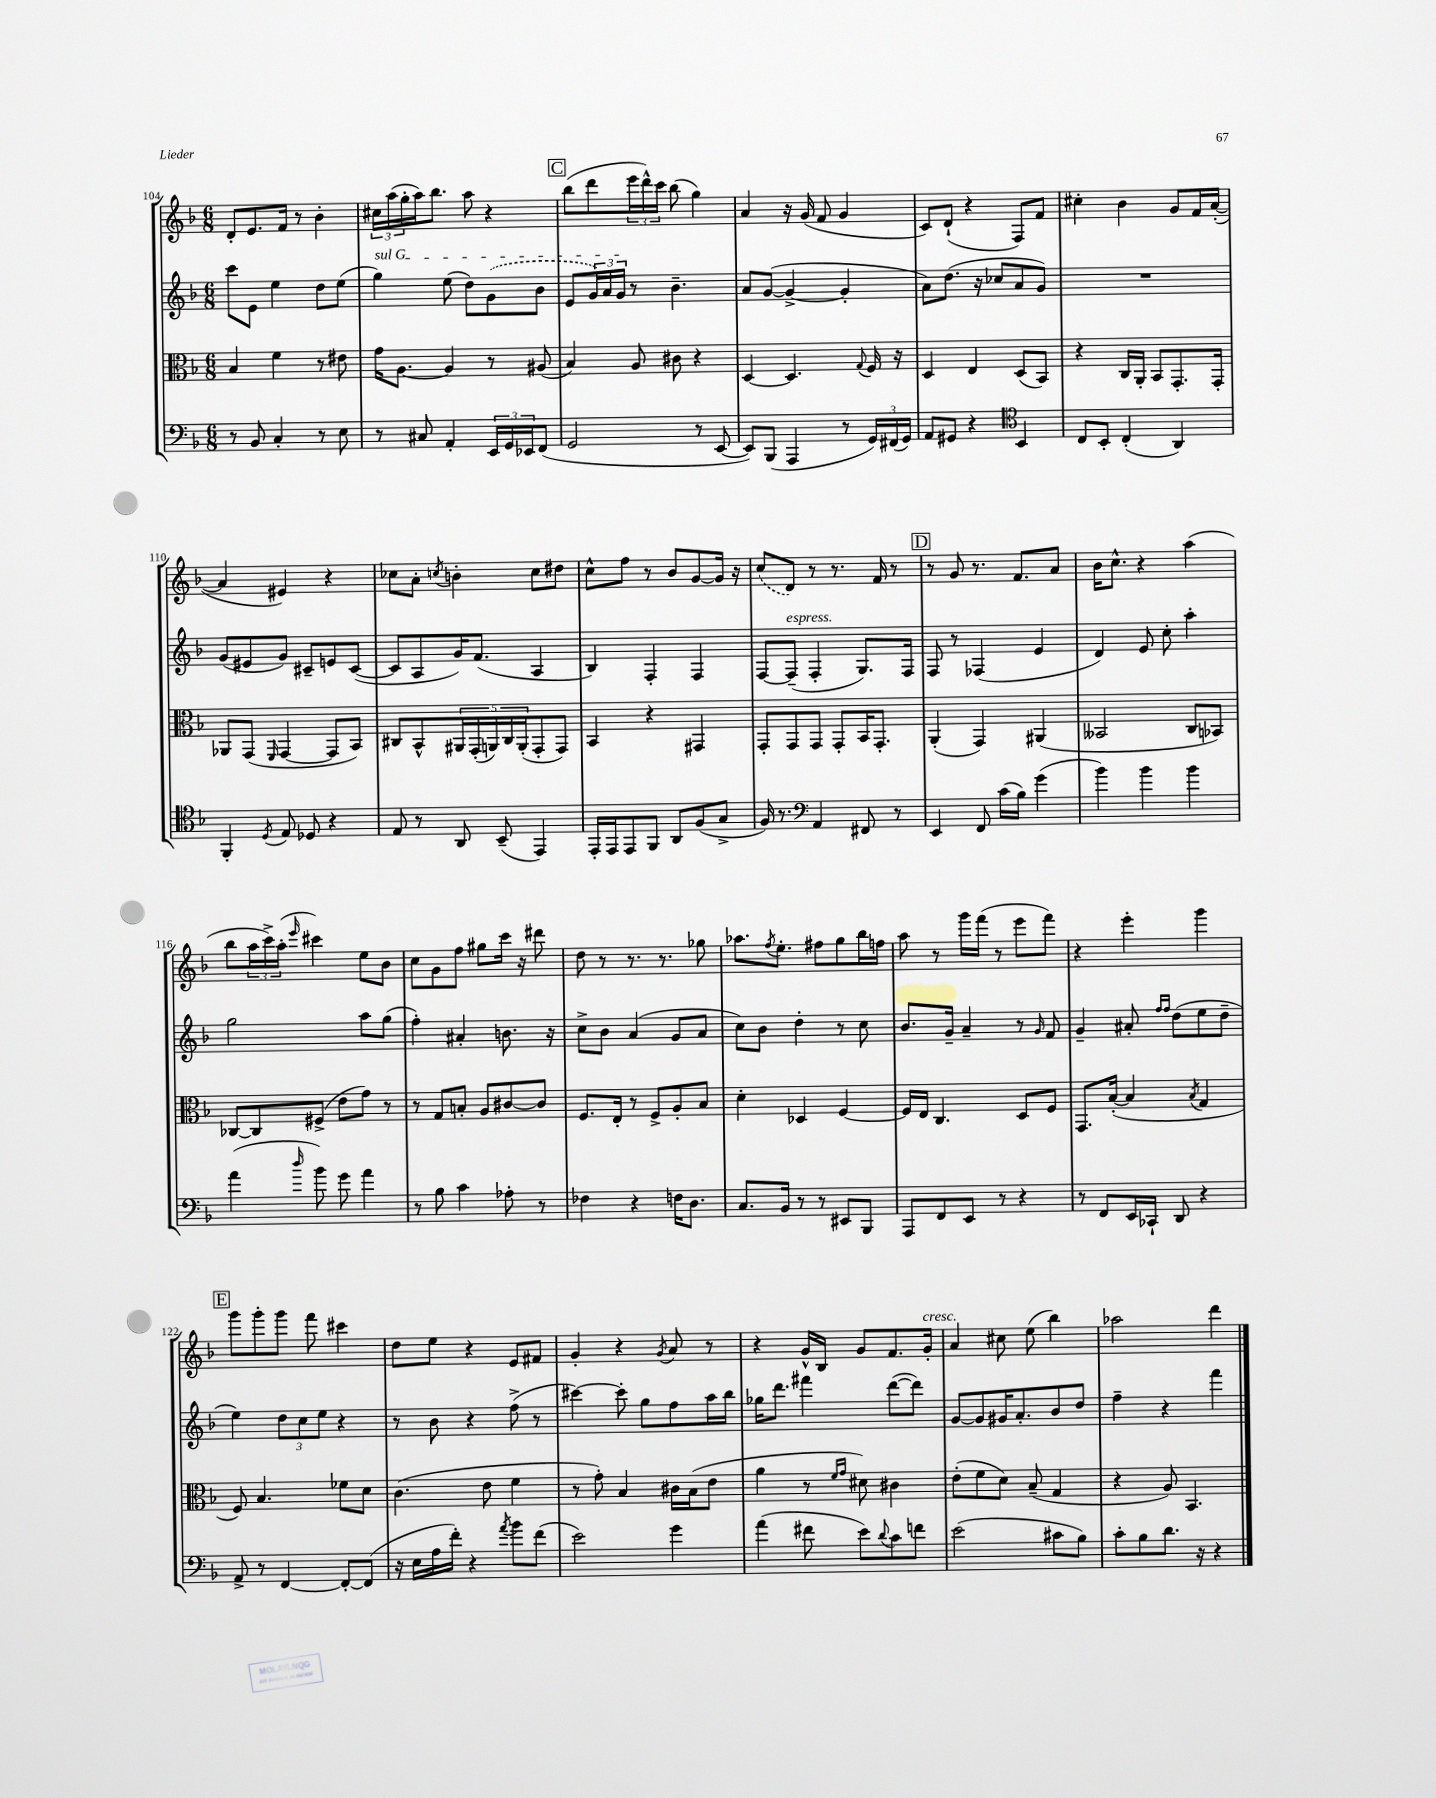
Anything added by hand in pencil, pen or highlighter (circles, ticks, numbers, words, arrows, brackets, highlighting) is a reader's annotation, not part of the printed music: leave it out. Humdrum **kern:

**kern	**kern	**kern	**kern
*part4	*part3	*part2	*part1
*staff4	*staff3	*staff2	*staff1
*clefF4	*clefC3	*clefG2	*clefG2
*k[b-]	*k[b-]	*k[b-]	*k[b-]
*M6/8	*M6/8	*M6/8	*M6/8
=104	=104	=104	=104
8r	4B-/	8ccc\L	8d'/L
8BB-/	.	8e\J	8.e/
4C'/	4f\	4ee\	.
.	.	.	16f/Jk
.	.	.	8r
8r	8r	8dd\L	4b-'\
8E\	8e#X\	(8ee\J	.
=105	=105	=105	=105
!	!	!LO:TX:a:i:t=sul G	!
8r	16g\KL	4gg\)	24cc#X\LL
.	.	.	(24aa\
.	[8.A\J	.	.
.	.	.	24gg'\
8C#X/	.	.	16aa\J)
.	.	.	8.bb-\J
4AA'/	4A/]	(8ee\	.
.	.	8dd\L)	8aa\
24EE/LL	8r	(8g\	4r
24GG/	.	.	.
24EE-X/J	.	.	.
(8FF/J	(8A#X/	8b-\J	.
!!LO:REH:place=s1:t=C
=106	=106	=106	=106
2GG/	4B-/)	8e/L	(8bb-\L
.	.	24g/L)	8ddd\
.	.	24a/	.
.	.	24g/JJ	.
.	8A/	8r	24eee\L
.	.	.	24ddd^^\)
.	.	.	24ccc\JJ
.	8c#X\	4.b-~\	(8bb-\
8r	4r	.	4gg\)
[8EE/	.	.	.
=107	=107	=107	=107
8EE/L])	[4D/	8a/L	4a/
(8BBB-/J	.	([8g/J	.
4AAA/	4.D/]	4g^/_	16r
.	.	.	(16g/
.	.	.	8f/
8r	.	4g'/]	4g/
.	8qqG/	.	.
24GG/LL)	16F/	.	.
(24FF#X/	.	.	.
.	16r	.	.
24GG/JJ)	.	.	.
=108	=108	=108	=108
8AA/L	4D/	8a\L)	8c/L)
8GG#X/J	.	(8.dd\J	(8d`/J
4r	4E/	.	4r
.	.	16r	.
.	.	8cc-X/L	.
*clefC4	*	*	*
4BB-/	(8D/L	8a/	8F/L)
.	8BB-/J)	8g/J)	8f/J
=109	=109	=109	=109
8C/L	4r	2.r	4cc#X'\
8BB-'/J	.	.	.
(4C'/	16C/LL	.	4b-\
.	16AA'/JJ	.	.
.	8BB-/L	.	.
4AA/)	8.GG'/	.	8g/L
.	.	.	16f/L
.	16GG'/Jk	.	([16a'/JJ
!!LO:LB:g=z
=110	=110	=110	=110
4FF'/	8AA-X/L	(8g/L	4a/]
.	(8GG/J	8e#X/	.
8qD/	16qqFF/	.	.
8E/	[4GG/	8g/J)	4e#X/)
8D-X/	.	8c#X~/L	.
4r	8GG/L]	8en/	4r
.	8BB-/J)	([8c#/J	.
=111	=111	=111	=111
8E/	8C#X/L	8c#/L]	8cc-X\L
8r	8BB-^^/	8A/	8a'\J
.	.	.	8qccn/
8AA/	20AA#X/L	16g/K)	4bn'\
.	(20GG'/	.	.
.	.	(8.f/J	.
.	20AAn/)	.	.
(8BB-~/	.	.	.
.	20C#/	.	.
.	(20AA'/J	.	.
4EE/)	8GG'/	4A/	8cc\L
.	8GG/J)	.	8dd#X\J
=112	=112	=112	=112
16EE'/LL	4BB-/	4B-/)	8cc^^\L
16EE/J	.	.	.
8EE/	.	.	8ff\J
8FF/J	4r	4F'/	8r
8AA/L	.	.	8b-/L
(8F/	4GG#X/	4F/	[8g/
8G^/J	.	.	16g/Jk]
.	.	.	16r
=113	=113	=113	=113
16F/)	8GG'/L	[8F/L	(8cc/L
8.r	.	.	.
!	!	!LO:TX:a:i:t=espress.	!
.	8GG/	(8F~/J]	8d/J)
*clefF4	*	*	*
4AA/	8GG/J	4F'/	8r
.	8GG'/L	.	8.r
8FF#X/	16BB-/K	8.G/L)	.
.	8.GG'/J	.	16f/
8r	.	.	8r
.	.	16F/Jk	.
!!LO:REH:place=s1:t=D
=114	=114	=114	=114
4EE/	(4AA'/	8F/	8r
.	.	8r	8g/
8FF/	4GG/)	(4F-X/	8.r
(16c\LL	.	.	.
16B-\JJ)	.	.	8.f/L
(4g\	(4AA#X/	4e/	.
.	.	.	8a/J
=115	=115	=115	=115
4b-\)	2BB--X/	4d/)	16b-\KL
.	.	.	8.cc^^\J
4b-\	.	8e/	4r
.	.	8cc'\	.
4b-\	8C/L	4aa'\	(4aa\
.	8BB-X/J)	.	.
!!LO:LB:g=z
=116	=116	=116	=116
(4a\	[8C-X/L	2gg\	8bb-\L
.	8C-/]	.	24aa\L
.	.	.	24ccc^\)
.	.	.	(24aa'\JJ
16qqdd/	.	.	16qqeee/
8b-\)	(8F#X^/J	.	4ccc#X\)
8g\	8e\L	.	.
4a\	8g\J)	8aa\L	8ee\L
.	8r	(8gg\J	8b-\J
=117	=117	=117	=117
8r	8r	4ff'\)	8cc\L
8B-\	8G/L	.	8g\
4c\	8Bn'/J	4a#X'/	8ff\J
.	8A/L	.	8gg#X\L
8A-X'\	[8c#X/	8.bn\	16ccc\Jk
.	.	.	16r
8r	8c#/J]	.	8ddd#X\
.	.	16r	.
=118	=118	=118	=118
4F-X\	8.F/L	8cc^\L	8dd\
.	.	8b-\J	8r
.	16E'/Jk	.	.
4r	8r	(4a/	8.r
.	8F^/L	.	.
.	.	.	8.r
16Fn\KL	8A'/	8g/L	.
8.D\J	.	.	.
.	8B-/J	8a/J	8gg-X\
=119	=119	=119	=119
8.C/L	4d'\	8cc\L)	8.aa-X\L
.	.	8b-\J	.
.	.	.	8qff/
16BB-/Jk	.	.	8.ee'\J
8r	4D-X/	4dd'\	.
8r	.	.	8ff#X\L
8EE#X/L	[4F/	8r	8gg\
8BBB-/J	.	8cc\	16bb-\L
.	.	.	16ffn\JJ
=120	=120	=120	=120
8AAA/L	16F/LL]	8.b-/L	8aa\
.	16E/JJ	.	.
8FF/	4.C/	.	8r
.	.	16g~/Jk	.
8EE/J	.	4a~/	16ggg\LL
.	.	.	(16fff\JJ
8r	.	.	8r
4r	8D/L	8r	8eee\L
.	.	16qqg/	.
.	8F/J	8f/	8fff\J)
=121	=121	=121	=121
8r	8.GG/L	4g~/	4r
8FF/L	.	.	.
.	([16B-'/Jk	.	.
16EE/L	4B-/]	8a#X'/	4eee'\
16CC-X`/JJ	.	.	.
.	.	16qqff/LL	.
.	.	16qqff/JJ	.
8DD/	.	(8dd\L	.
.	8qB-/	.	.
4r	4G/	8ee\	4ggg\
.	.	8dd~\J	.
!!LO:LB:g=z
!!LO:REH:place=s1:t=E
=122	=122	=122	=122
8AA^/	8F/)	4ee\)	8ggg\L
8r	4.B-/	.	8ggg'\
[4FF/	.	12dd\L	8ggg\J
.	.	12cc\	.
.	.	.	8fff\
.	.	12ee\J	.
8FF'/L_	8f-X\L	4r	4ccc#X\
(8FF/J]	8d\J	.	.
=123	=123	=123	=123
16r	(4.c\	8r	8dd\L
16E\LL	.	.	.
16A\	.	8b-\	8ee\J
16f'\JJ)	.	.	.
4r	.	4r	4r
.	8e\	.	.
8qa/	.	.	.
8b-\L	4f\	(8ff^\	8e/L
(8f\J	.	8r	8f#X/J
=124	=124	=124	=124
2e\)	8r	[4ccc#X\)	4g'/
.	8g'\)	.	.
.	4B-/	8ccc#'\]	4r
.	.	8gg\L	.
.	.	.	8qg/
4g\	16c#X\LL	8ff\	8a/
.	(16B-\J	.	.
.	8e\J	16aa\L	8r
.	.	16bb-\JJ	.
=125	=125	=125	=125
(4a\	4a\	16gg-X\KL	4r
.	.	8.ddd\J	.
8f#X\	8r	4fff#X\	16g^^/LL
.	.	.	16B-/JJ
.	16qqf/LL	.	.
.	16qqg/JJ	.	.
8e\L)	8d#X\)	.	8g/L
8qqd/	.	.	.
8c\	4c#X\	([8ddd\L	8.f/
8fn\J	.	8ddd\J])	.
!	!	!	!LO:TX:a:i:t=cresc.
.	.	.	16g'/Jk
=126	=126	=126	=126
(2e\	(8e'\L	[8g/L	4a/
.	8f\	8g/]	.
.	8d\J)	16g#X/K	8cc#X\
.	.	8.a'/	.
.	(8B-~/	.	(8ee\
8c#X\L	4G/	8b-/	4bb-\)
8B-\J)	.	8dd/J	.
=127	=127	=127	=127
8c'\L	4r	4ff~\	2aa-X\
8B-\	.	.	.
8.d\J	8A/)	4r	.
.	4.BB-/	.	.
16r	.	.	.
4r	.	4fff\	4ddd\
==	==	==	==
*-	*-	*-	*-
